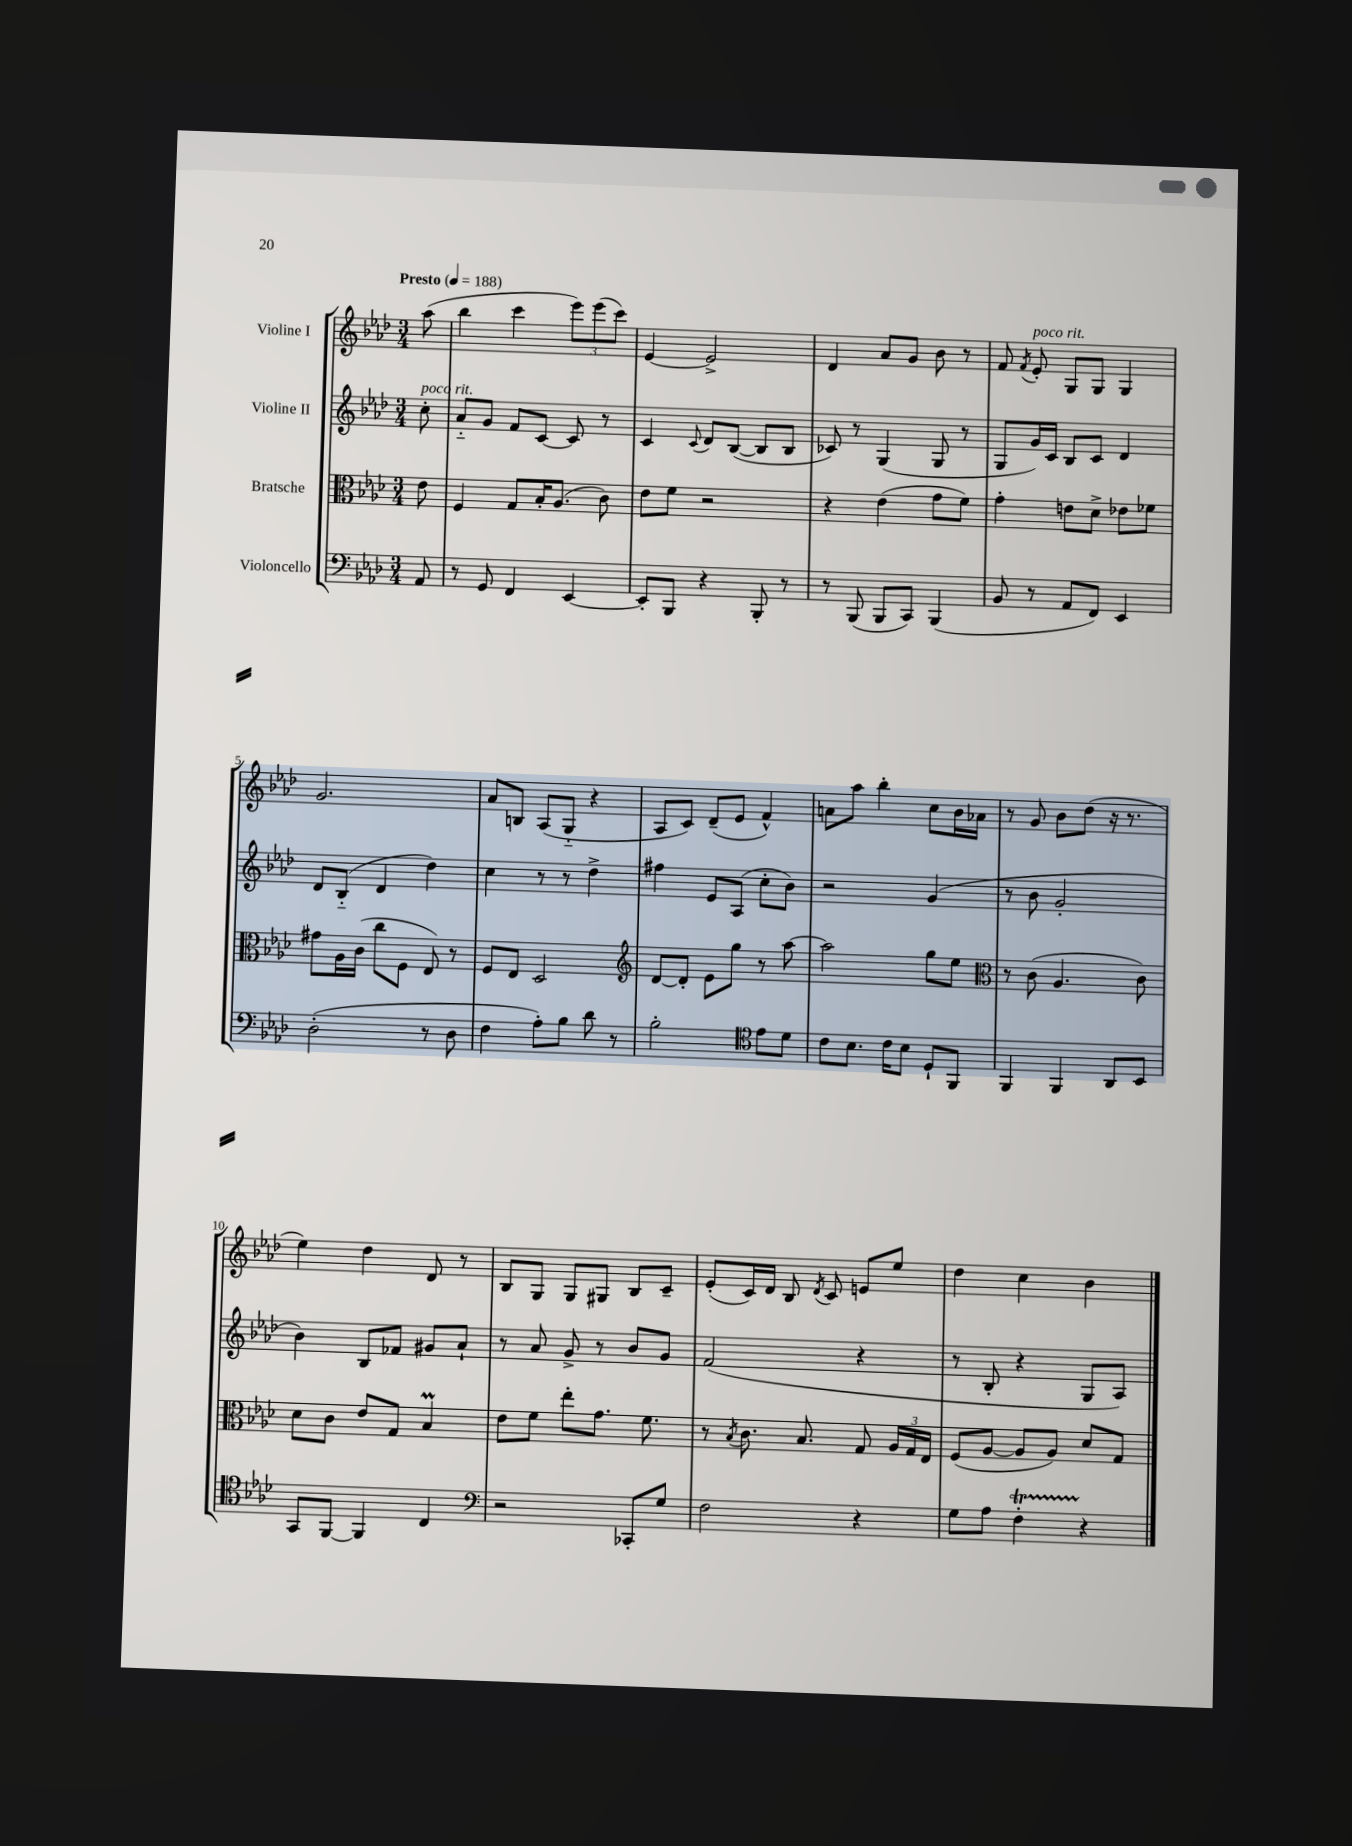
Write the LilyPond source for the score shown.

<<
\new StaffGroup <<
\new Staff = "s0" \with { instrumentName = "Violine I" } {
    \clef treble \key aes \major \numericTimeSignature \time 3/4 \partial 8 \tempo "Presto" 4 = 188
    \autoBeamOff aes''8( |
    bes''4 c'''4 \tuplet 3/2 { ees'''8[) ees'''8( c'''8]) } |
    ees'4~ ees'2-> |
    des'4 aes'8[ g'8] bes'8 r8 |
    f'8 \acciaccatura { f'8 } ees'8-.^\markup { \italic "poco rit." } g8[ g8] g4 |
    g'2. |
    aes'8[ b8] aes8[( g8]-_ r4 |
    aes8[ c'8]) des'8[--( ees'8] f'4-^) |
    a'8[ aes''8] bes''4-. c''8[ bes'16 aes'16] |
    r8 g'8 bes'8[ des''8]( r16 r8. |
    ees''4) des''4 des'8 r8 |
    bes8[ g8] g8[ gis8] bes8[ c'8]-- |
    ees'8[-.( c'16) des'16] bes8 \acciaccatura { des'8 } c'8 e'8[ ees''8] |
    des''4 c''4 bes'4 \bar "|." |
}
\new Staff = "s1" \with { instrumentName = "Violine II" } {
    \clef treble \key aes \major \numericTimeSignature \time 3/4 \partial 8
    \autoBeamOff c''8-.^\markup { \italic "poco rit." } |
    aes'8[-_ g'8] f'8[ c'8]~ c'8 r8 |
    c'4 \appoggiatura { c'8 } des'8[ bes8]~( bes8[ bes8] |
    ces'8) r8 g4( g8 r8 |
    g8[ g'16) c'16] bes8[ c'8] des'4 |
    des'8[ bes8]-_( des'4 des''4) |
    c''4 r8 r8 des''4-> |
    fis''4 ees'8[ aes8]( c''8[-. bes'8]) |
    r2 g'4( |
    r8 bes'8 g'2-. |
    bes'4) bes8[ fes'8] gis'8[ aes'8]-! |
    r8 aes'8 g'8-> r8 bes'8[ g'8] |
    f'2( r4 |
    r8 bes8-. r4 g8[ aes8]) \bar "|." |
}
\new Staff = "s2" \with { instrumentName = "Bratsche" } {
    \clef alto \key aes \major \numericTimeSignature \time 3/4 \partial 8
    \autoBeamOff ees'8 |
    f4 g8[ bes16-. aes8.]( c'8) |
    ees'8[ f'8] r2 |
    r4 ees'4( g'8[ f'8]) |
    g'4-. e'8[ des'8]-> ees'8[ fes'8] |
    gis'8[ aes16 c'16]( c''8[ f8] ees8) r8 |
    f8[ ees8] des2 |
    \clef treble des'8[~ des'8]-. ees'8[ g''8] r8 aes''8~ |
    aes''2 g''8[ ees''8] |
    \clef alto r8 c'8( aes4. c'8) |
    des'8[ c'8] ees'8[ g8] bes4\prall |
    ees'8[ f'8] ees''8[-. g'8.] f'8. |
    r8 \acciaccatura { bes8 } c'8. bes8. g8 \tuplet 3/2 { aes16[ g16 ees16] } |
    f8[( aes8]~ aes8[ aes8]) des'8[ g8] \bar "|." |
}
\new Staff = "s3" \with { instrumentName = "Violoncello" } {
    \clef bass \key aes \major \numericTimeSignature \time 3/4 \partial 8
    \autoBeamOff aes,8 |
    r8 g,8 f,4 ees,4~ |
    ees,8[-. bes,,8] r4 bes,,8-. r8 |
    r8 bes,,8( bes,,8[ c,8]) bes,,4( |
    bes,8 r8 aes,8[ f,8]) ees,4 |
    des2-.( r8 des8 |
    f4 aes8[-.) bes8] des'8 r8 |
    bes2-. \clef tenor ees'8[ des'8] |
    c'8[ bes8.] c'16[ bes8] des8[-! f,8] |
    f,4 f,4 aes,8[ bes,8] |
    g,8[ f,8]~ f,4 c4 |
    \clef bass r2 ces,8[-. g8] |
    f2 r4 |
    g8[ aes8] f4-.\startTrillSpan r4\stopTrillSpan \bar "|." |
}
>>
>>
